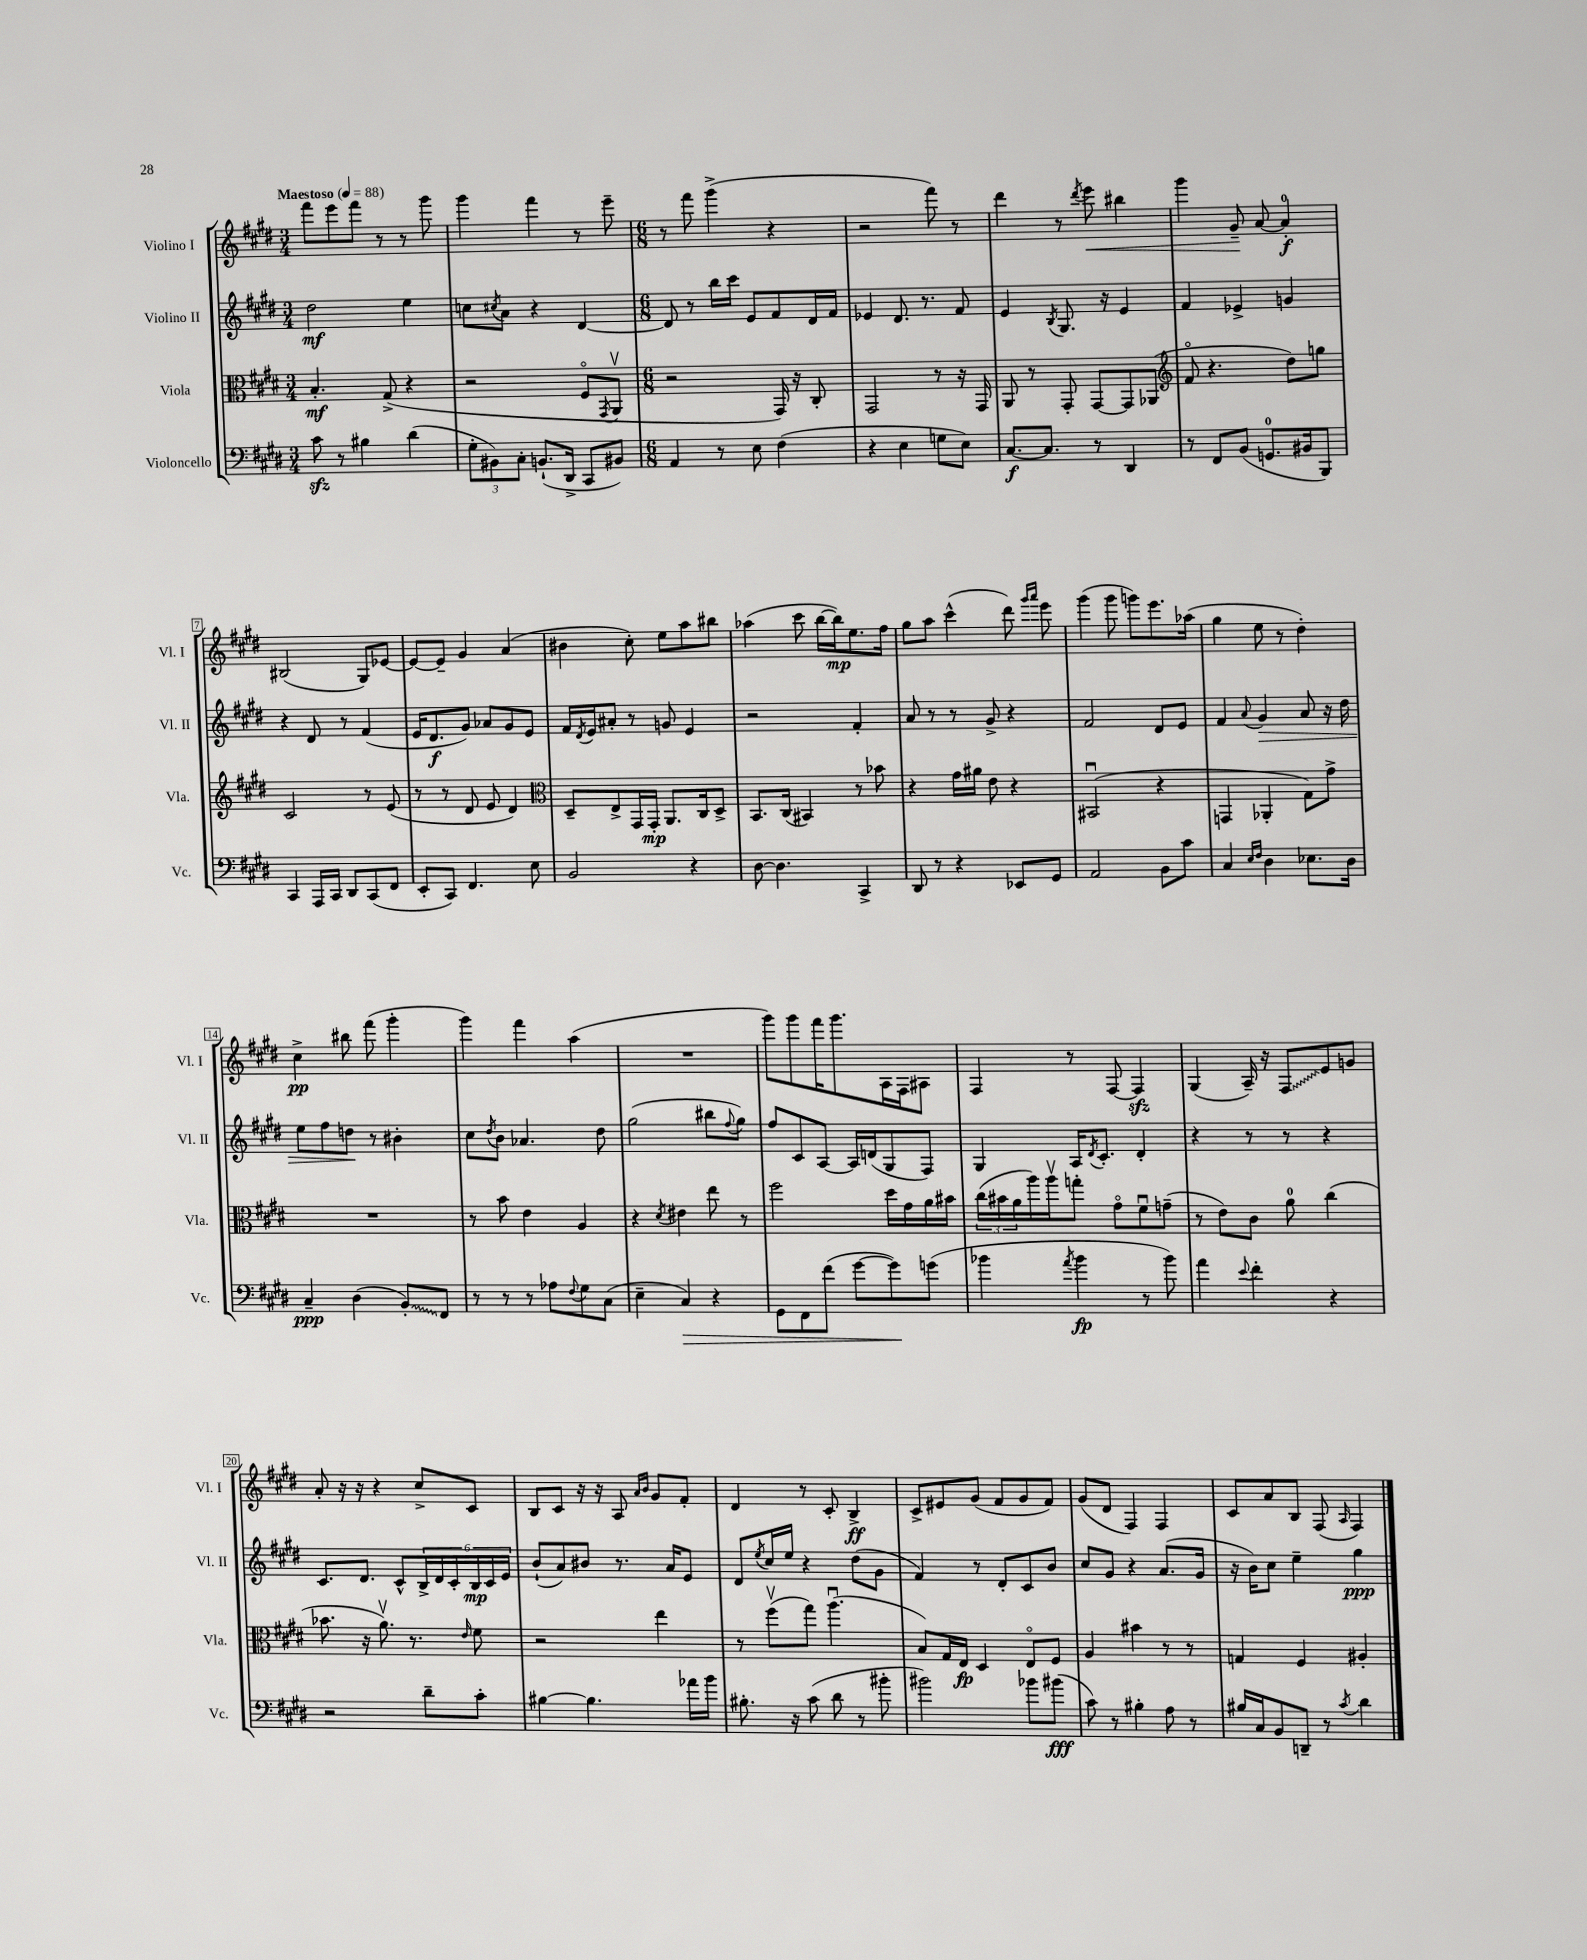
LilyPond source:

<<
\new StaffGroup <<
\new Staff = "s0" \with { instrumentName = "Violino I" shortInstrumentName = "Vl. I" } {
    \clef treble \key e \major \numericTimeSignature \time 3/4 \tempo "Maestoso" 4 = 88
    fis'''8 e'''8 fis'''8 r8 r8 gis'''8 |
    gis'''4 fis'''4 r8 e'''8-- |
    \numericTimeSignature \time 6/8 r8 fis'''8 gis'''4->( r4 |
    r2 fis'''8) r8 |
    dis'''4 r8 \acciaccatura { dis'''8 } e'''8\< bis''4 |
    gis'''4 gis'8--\! a'8~ a'4-0-.\f |
    bis2( gis8) ees'8~ |
    ees'8~ ees'8-- gis'4 a'4( |
    bis'4 cis''8-.) e''8 a''8 bis''8 |
    aes''4( cis'''8 b''16~ b''16\mp) e''8. fis''16 |
    gis''8 a''8 cis'''4-^( dis'''8) \grace { gis'''16 a'''16 } e'''8 |
    gis'''4( gis'''8 g'''8) e'''8. aes''16( |
    gis''4 e''8 r8 dis''4-.) |
    cis''4->\pp bis''8 fis'''8( gis'''4-. |
    gis'''4) fis'''4 a''4( |
    R2. |
    gis'''8) gis'''8 fis'''16 gis'''8. a16 fis16 ais8 |
    fis4 r8 fis8~ fis4\sfz |
    gis4( a16--) r16 \once \override Glissando.style = #'zigzag fis8\glissando e'8 g'8 |
    a'8-. r16 r16 r4 cis''8-> cis'8 |
    b8 cis'8 r16 r16 a8 \grace { a'16 b'16 } gis'8 fis'8-. |
    dis'4 r8 cis'8-. b4->\ff |
    cis'8-> eis'8 gis'8( fis'8 gis'8 fis'8) |
    gis'8( dis'8 fis4) fis4 |
    cis'8 a'8 b8 fis8( \grace { a16 } fis4) \bar "|." |
}
\new Staff = "s1" \with { instrumentName = "Violino II" shortInstrumentName = "Vl. II" } {
    \clef treble \key e \major \numericTimeSignature \time 3/4
    dis''2\mf e''4 |
    c''8 \acciaccatura { cis''8 } a'8 r4 dis'4~ |
    \numericTimeSignature \time 6/8 dis'8 r8 b''16 cis'''16 e'8 fis'8 dis'16 fis'16 |
    ees'4 dis'8. r8. fis'8 |
    e'4 \acciaccatura { b8 } gis8. r16 e'4 |
    fis'4 ees'4-> g'4 |
    r4 dis'8 r8 fis'4( |
    e'16 dis'8.\f gis'8) aes'8 gis'8 e'8 |
    fis'16 \acciaccatura { dis'8 } e'16 ais'8-. r8 g'8 e'4 |
    r2 fis'4-. |
    a'8 r8 r8 gis'8-> r4 |
    fis'2 dis'8 e'8 |
    fis'4 \appoggiatura { a'8 } gis'4\> a'8 r16 dis''16 |
    e''8 fis''8 d''8\! r8 bis'4-. |
    cis''8 \acciaccatura { dis''8 } b'8 aes'4. dis''8 |
    gis''2( bis''8 \appoggiatura { fis''8 } gis''8) |
    fis''8 cis'8 a8~ a16 d'16( gis8 fis8) |
    gis4 a16 \acciaccatura { dis'8 } cis'8.-. dis'4-. |
    r4 r8 r8 r4 |
    cis'8. dis'8. cis'8-^ \tuplet 6/4 { b16-> dis'16 cis'16-. b16\mp cis'16 e'16 } |
    b'8-!( a'8) bis'8 r8. a'16 e'8 |
    dis'8 \acciaccatura { e''8 } cis''16 e''16 r4 dis''8( gis'8 |
    fis'4) r8 dis'8-. cis'8 b'8 |
    cis''8 gis'8 r4 a'8.( gis'16 |
    r16 b'16) cis''8 e''4-- gis''4\ppp \bar "|." |
}
\new Staff = "s2" \with { instrumentName = "Viola" shortInstrumentName = "Vla." } {
    \clef alto \key e \major \numericTimeSignature \time 3/4
    b4.-.\mf gis8->( r4 |
    r2 fis8\flageolet \acciaccatura { gis,8 } a,8\upbow |
    \numericTimeSignature \time 6/8 r2 gis,16) r16 cis8-. |
    gis,2 r8 r16 gis,16 |
    a,8 r8 gis,8-. gis,8~ gis,8 aes,8( |
    \clef treble fis'8\flageolet r4. dis''8) g''8 |
    cis'2 r8 e'8( |
    r8 r8 dis'8 e'8 dis'4) |
    \clef alto dis8-- e8-> gis,16 gis,16-.\mp a,8. cis16 dis8-> |
    b,8. cis16( bis,4) r8 bes'8 |
    r4 gis'16 ais'16 e'8 r4 |
    bis,2\downbow( r4 |
    g,4 aes,4-. gis8) gis'8-> |
    R2. |
    r8 b'8 e'4 a4 |
    r4 \acciaccatura { dis'8 } eis'4 e''8 r8 |
    fis''2 dis''16 gis'16 a'16 bis'16 |
    \tuplet 3/2 { cis''16( bis'16 a'16 } a''16) a''16\upbow g''8-. gis'8\flageolet fis'8\downbow g'8--( |
    r8 e'8) cis'8 a'8-0 cis''4( |
    bes'8. r16 a'8.\upbow) r8. \grace { e'16 } fis'8 |
    r2 e''4 |
    r8 fis''8\upbow( gis''8) a''4.\downbow( |
    b8) gis16 e16\fp dis4 e8\flageolet fis8 |
    a4 bis'4 r8 r8 |
    g4 fis4 ais4-. \bar "|." |
}
\new Staff = "s3" \with { instrumentName = "Violoncello" shortInstrumentName = "Vc." } {
    \clef bass \key e \major \numericTimeSignature \time 3/4
    cis'8\sfz r8 bis4 dis'4( |
    \tuplet 3/2 { gis8-. bis,8) cis8-. } b,8.-!( dis,16-> cis,8 bis,8) |
    \numericTimeSignature \time 6/8 a,4 r8 e8 fis4( |
    r4 e4 g8 e8) |
    cis8.~\f cis8. r8 dis,4 |
    r8 fis,8 b,8( g,8.-0 bis,16 b,,8) |
    cis,4 a,,16 cis,16 dis,8 cis,8( fis,8 |
    e,8-. cis,8) fis,4. e8 |
    b,2 r4 |
    dis8~ dis4. cis,4-> |
    dis,8 r8 r4 ees,8 gis,8 |
    a,2 b,8 cis'8 |
    cis4 \grace { e16 fis16 } dis4 ees8. dis16 |
    cis4--\ppp dis4( \once \override Glissando.style = #'zigzag b,8-.\glissando) fis,8 |
    r8 r8 r8 aes8 \appoggiatura { fis8 } gis8 cis8( |
    e4-- cis4\>) r4 |
    gis,8 fis,8 fis'8( gis'8~ gis'8\!) g'8( |
    bes'4 \acciaccatura { a'8 } bes'4\fp r8 bes'8) |
    a'4 \appoggiatura { e'8 } fis'4-. r4 |
    r2 dis'8-- cis'8-. |
    bis4~ bis4. aes'16 b'16 |
    bis8.-. r16 cis'8( dis'8 r8 bis'8-. |
    bis'2) bes'8 bis'8\fff( |
    cis'8) r8 bis4-. a8 r8 |
    bis16 cis16 b,8 d,8-- r8 \acciaccatura { cis'8 } dis'4 \bar "|." |
}
>>
>>
\layout { \context { \Score \override BarNumber.stencil = #(make-stencil-boxer 0.1 0.3 ly:text-interface::print) } }
